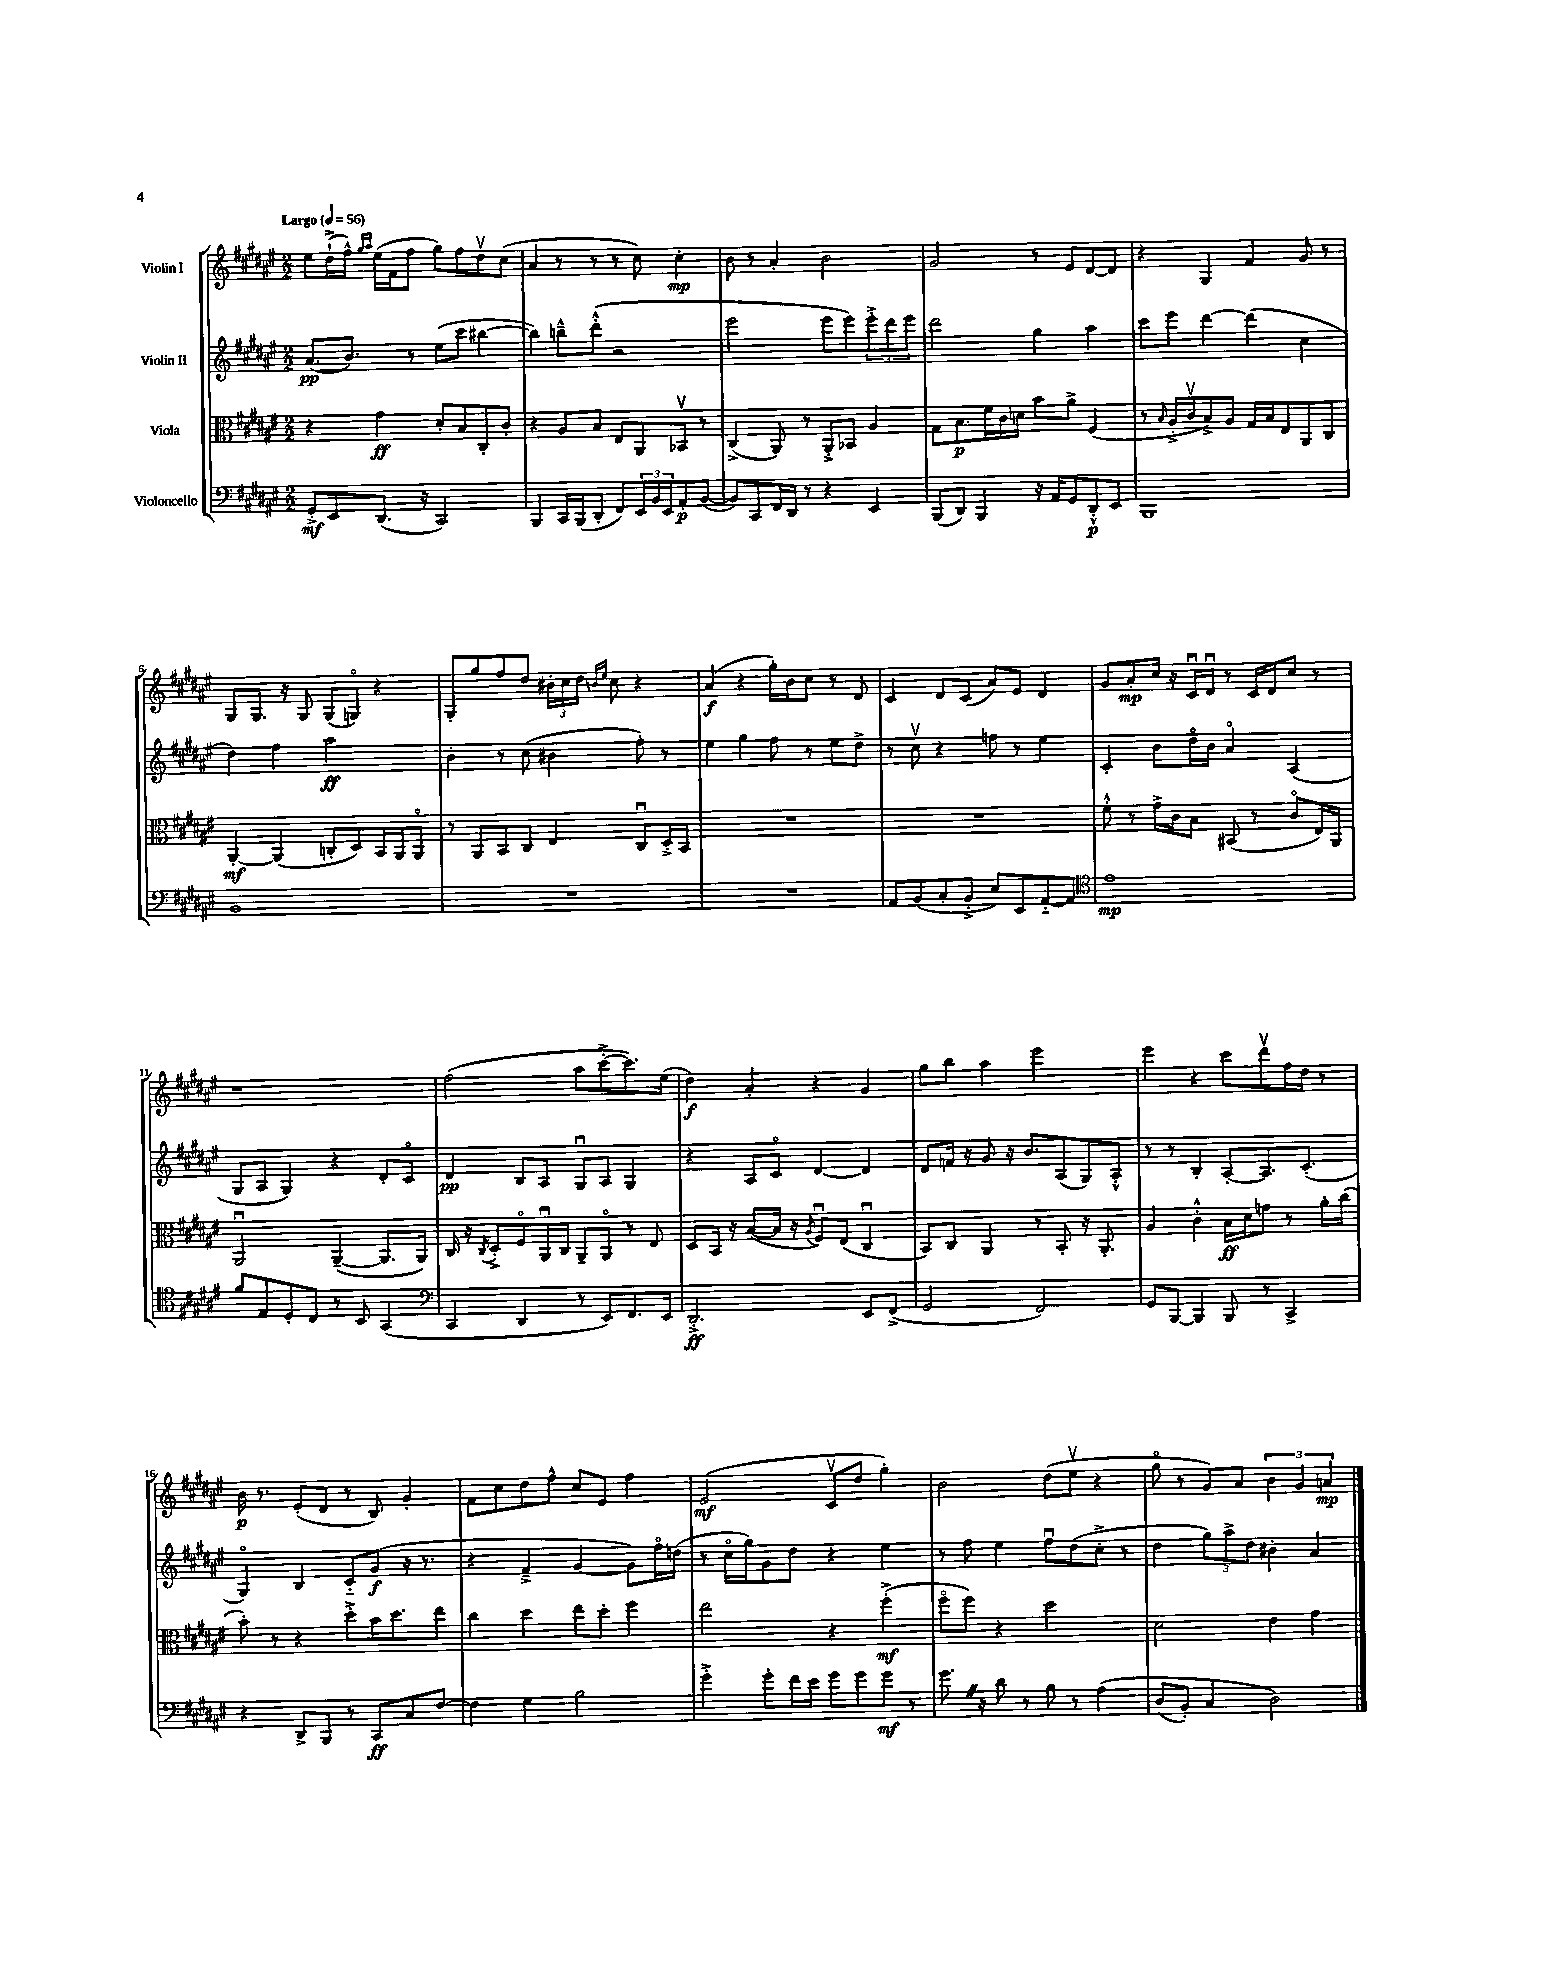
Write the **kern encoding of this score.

**kern	**dynam	**kern	**dynam	**kern	**dynam	**kern	**dynam
*part4	*part4	*part3	*part3	*part2	*part2	*part1	*part1
*staff4	*staff4	*staff3	*staff3	*staff2	*staff2	*staff1	*staff1
*I"Violoncello	*	*I"Viola	*	*I"Violin II	*	*I"Violin I	*
*clefF4	*	*clefC3	*	*clefG2	*	*clefG2	*
*k[f#c#g#d#a#e#]	*	*k[f#c#g#d#a#e#]	*	*k[f#c#g#d#a#e#]	*	*k[f#c#g#d#a#e#]	*
*M2/2	*	*M2/2	*	*M2/2	*	*M2/2	*
*MM56	*	*MM56	*	*MM56	*	*MM56	*
=1	=1	=1	=1	=1	=1	=1	=1
!	!	!	!	!	!	!LO:TX:a:B:t=Largo	!
8GG#'^/L	mf	4r	.	(8.a#/L	pp	8ee#\L	.
8EE#/	.	.	.	.	.	(16dd#`^\L	.
.	.	.	.	8.b/J)	.	16ff#^^\JJ)	.
.	.	.	.	.	.	16qqgg#/LL	.
.	.	.	.	.	.	16qqaa#/JJ	.
(8.DD#/J	.	4g#\	ff	.	.	(16ee#\LL	.
.	.	.	.	.	.	16f#\J	.
.	.	.	.	8r	.	8ff#\J	.
16r	.	.	.	.	.	.	.
2CC#/)	.	8d#'/L	.	(8ee#\L	.	8gg#\L)	.
.	.	8B/	.	8ccc#\J	.	8ff#\	.
.	.	8C#'/	.	[4bb#X\	.	8dd#v\	.
.	.	8c#'/J	.	.	.	(8cc#\J	.
=2	=2	=2	=2	=2	=2	=2	=2
4BBB/	.	4r	.	4bb#\])	.	4a#/	.
16CC#/LL	.	8A#/L	.	8bbn~^^\L	.	8r	.
(16BBB/J	.	.	.	.	.	.	.
8DD#'/J	.	8B/J	.	(8ddd#'^^\J	.	8r	.
8FF#/L)	.	8E#/L	.	2r	.	8r	.
24EE#/L	.	8AA#/	.	.	.	8cc#\)	.
24BB/	.	.	.	.	.	.	.
24EE#/J	.	.	.	.	.	.	.
8AA#'/	p	8BB-Xv/J	.	.	.	4cc#'\	mp
([8BB/J	.	8r	.	.	.	.	.
=3	=3	=3	=3	=3	=3	=3	=3
8BB/L])	.	(4C#^/	.	2eee#\	.	8b\	.
8CC#/	.	.	.	.	.	8r	.
16FF#/L	.	8AA#/)	.	.	.	4a#'/	.
16DD#/JJ	.	.	.	.	.	.	.
8r	.	8r	.	.	.	.	.
4r	.	8AA#'^/L	.	8eee#\L	.	2b\	.
.	.	8BB-X/J	.	8eee#\)	.	.	.
4EE#/	.	4A#/	.	12eee#'^\	.	.	.
.	.	.	.	12ddd#\	.	.	.
.	.	.	.	12eee#\J	.	.	.
=4	=4	=4	=4	=4	=4	=4	=4
(8BBB/L	.	8G#\L	.	2ddd#\	.	2g#/	.
8DD#/J)	.	8.B\	p	.	.	.	.
4BBB/	.	.	.	.	.	.	.
.	.	16f#\L	.	.	.	.	.
.	.	16c#\	.	.	.	.	.
.	.	16dn\JJ	.	.	.	.	.
16r	.	8b\L	.	4gg#\	.	8r	.
16AA#/KL	.	.	.	.	.	.	.
8GG#/	.	8a#^\J	.	.	.	8e#/L	.
8DD#'^^/	p	(4F#/	.	4aa#\	.	[8d#/	.
8EE#/J	.	.	.	.	.	8d#/J]	.
=5	=5	=5	=5	=5	=5	=5	=5
1BBB	.	8r	.	8ccc#\L	.	4r	.
.	.	16qqB/	.	.	.	.	.
.	.	16A#'^/LL	.	8eee#\J	.	.	.
.	.	16c#v/J	.	.	.	.	.
.	.	8B^/)	.	[4ddd#\	.	4G#/	.
.	.	8A#/J	.	.	.	.	.
.	.	16G#/LL	.	(4ddd#\]	.	4f#/	.
.	.	16B/J	.	.	.	.	.
.	.	8E#/	.	.	.	.	.
.	.	8AA#/	.	4cc#\	.	8g#/	.
.	.	8C#/J	.	.	.	8r	.
!!LO:LB:g=z
=6	=6	=6	=6	=6	=6	=6	=6
1BB	.	[4AA#'/	mf	4dd#\)	.	8G#/L	.
.	.	.	.	.	.	8.G#/J	.
.	.	(4AA#/]	.	4ff#\	.	.	.
.	.	.	.	.	.	16r	.
.	.	.	.	.	.	8G#/	.
.	.	8Cn'/L	.	2aa#\	ff	(8G#/L	.
.	.	8D#/)	.	.	.	8Gn/J)	.
.	.	16BB/L	.	.	.	4r	.
.	.	16AA#/J	.	.	.	.	.
.	.	8AA#/J	.	.	.	.	.
=7	=7	=7	=7	=7	=7	=7	=7
1r	.	8r	.	4b'\	.	8G#'/L	.
.	.	8AA#/L	.	.	.	8gg#/	.
.	.	8BB/	.	8r	.	8ff#/	.
.	.	8C#/J	.	(8cc#\	.	8dd#/J	.
.	.	4E#/	.	4b#X\	.	24b#X'\LL	.
.	.	.	.	.	.	24cc#\	.
.	.	.	.	.	.	24dd#\JJ	.
.	.	.	.	.	.	16qqbn/LL	.
.	.	.	.	.	.	16qqee#/JJ	.
.	.	.	.	.	.	8cc#\	.
.	.	8C#u/L	.	8ff#'\)	.	4r	.
.	.	16D#'^/L	.	8r	.	.	.
.	.	16BB/JJ	.	.	.	.	.
=8	=8	=8	=8	=8	=8	=8	=8
1r	.	1r	.	4ee#\	.	(4a#/	f
.	.	.	.	4gg#\	.	4r	.
.	.	.	.	8ff#\	.	16gg#'\LL)	.
.	.	.	.	.	.	16b\J	.
.	.	.	.	8r	.	8cc#\J	.
.	.	.	.	8ee#\L	.	8r	.
.	.	.	.	8dd#^\J	.	8d#/	.
=9	=9	=9	=9	=9	=9	=9	=9
8AA#/L	.	1r	.	8r	.	4c#/	.
(8BB/	.	.	.	8cc#v\	.	.	.
8C#'/	.	.	.	4r	.	8d#/L	.
8BB'^/J	.	.	.	.	.	(8c#/J	.
8E#/L)	.	.	.	8ffn\	.	8a#/L)	.
8EE#/	.	.	.	8r	.	8e#/J	.
[8AA#/	.	.	.	4ee#\	.	4d#/	.
8AA#/J]	.	.	.	.	.	.	.
=10	=10	=10	=10	=10	=10	=10	=10
*clefC4	*	*	*	*	*	*	*
1e#	mp	8f#'^^\	.	4c#'/	.	8g#/L	.
.	.	8r	.	.	.	8a#'/	mp
.	.	16g#^\LL	.	8b\L	.	16cc#/Jk	.
.	.	16c#\J	.	.	.	16r	.
.	.	8B\J	.	16dd#\L	.	16c#u/LL	.
.	.	.	.	16b\JJ	.	16d#u/JJ	.
.	.	(8BB#X/	.	4a#/	.	8r	.
.	.	8r	.	.	.	16c#/LL	.
.	.	.	.	.	.	16d#/J	.
.	.	8c#/L	.	(4A#/	.	8cc#/J	.
.	.	16E#/L)	.	.	.	8r	.
.	.	16AA#/JJ	.	.	.	.	.
!!LO:LB:g=z
=11	=11	=11	=11	=11	=11	=11	=11
8f#/L	.	2AA#u/	.	8G#/L	.	1r	.
8E#/	.	.	.	8A#/J	.	.	.
8D#'/	.	.	.	4G#/)	.	.	.
8C#/J	.	.	.	.	.	.	.
8r	.	([4AA#~/	.	4r	.	.	.
8BB/	.	.	.	.	.	.	.
(4GG#/	.	8.AA#/L]	.	8d#'/L	.	.	.
.	.	.	.	8c#/J	.	.	.
.	.	16AA#/Jk)	.	.	.	.	.
=12	=12	=12	=12	=12	=12	=12	=12
*clefF4	*	*	*	*	*	*	*
4CC#/	.	16C#/	.	4d#/	pp	(2ff#\	.
.	.	16r	.	.	.	.	.
.	.	8qC#/	.	.	.	.	.
.	.	8D#'^/L	.	.	.	.	.
4DD#/	.	8F#/	.	8B/L	.	.	.
.	.	16AA#u/L	.	8A#/J	.	.	.
.	.	16C#/JJ	.	.	.	.	.
8r	.	8AA#~/L	.	8G#u/L	.	8aa#\L	.
8EE#/L)	.	8AA#/J	.	8A#/J	.	[8ccc#'^\	.
8.FF#/	.	8r	.	4G#/	.	8.ccc#\])	.
.	.	8E#/	.	.	.	.	.
16EE#/Jk	.	.	.	.	.	(16ee#\Jk	.
=13	=13	=13	=13	=13	=13	=13	=13
2.DD#'^/	ff	8D#/L	.	4r	.	4dd#\)	f
.	.	16BB/Jk	.	.	.	.	.
.	.	16r	.	.	.	.	.
.	.	([8B/L	.	8A#/L	.	4a#'/	.
.	.	16B/Jk]	.	8c#/J	.	.	.
.	.	16r	.	.	.	.	.
.	.	8qA#/	.	.	.	.	.
.	.	8F#u/L)	.	[4d#/	.	4r	.
.	.	(8E#/J	.	.	.	.	.
8EE#/L	.	4C#u/	.	4d#/]	.	4g#/	.
(8FF#^/J	.	.	.	.	.	.	.
=14	=14	=14	=14	=14	=14	=14	=14
2GG#/	.	8BB/L)	.	8d#/L	.	8gg#\L	.
.	.	8C#/J	.	16fn/Jk	.	8bb\J	.
.	.	.	.	16r	.	.	.
.	.	4AA#/	.	8g#/	.	4aa#\	.
.	.	.	.	16r	.	.	.
.	.	.	.	8.b/L	.	.	.
2FF#/)	.	8r	.	.	.	2eee#\	.
.	.	8BB'/	.	(8A#/	.	.	.
.	.	16r	.	8G#/)	.	.	.
.	.	8.AA#'/	.	.	.	.	.
.	.	.	.	8A#'^^/J	.	.	.
=15	=15	=15	=15	=15	=15	=15	=15
8GG#/L	.	4A#/	.	8r	.	4eee#\	.
[8BBB/J	.	.	.	8r	.	.	.
4BBB/]	.	4c#'^^\	.	4B'/	.	4r	.
8BBB/	.	16B\LL	ff	[8A#'/L	.	8ccc#\L	.
.	.	16d#\J	.	.	.	.	.
8r	.	8gn\J	.	8.A#/]	.	8ddd#v\	.
4CC#^/	.	8r	.	.	.	16ff#\L	.
.	.	.	.	(8.c#'/J	.	16dd#\JJ	.
.	.	16a#'\LL	.	.	.	8r	.
.	.	(16cc#\JJ	.	.	.	.	.
!!LO:LB:g=z
=16	=16	=16	=16	=16	=16	=16	=16
4r	.	8b'\)	.	4G#/)	.	16b\	p
.	.	.	.	.	.	8.r	.
.	.	8r	.	.	.	.	.
8DD#^/L	.	4r	.	4B/	.	(8e#'/L	.
8BBB/J	.	.	.	.	.	8d#/J	.
8r	.	8dd#'^\L	.	8c#/L	.	8r	.
8CC#/L	ff	16b\K	.	(8g#/J	f	8B/)	.
.	.	8.dd#\	.	.	.	.	.
8C#/	.	.	.	16r	.	4g#'/	.
.	.	.	.	8.r	.	.	.
[8F#/J	.	8ee#\J	.	.	.	.	.
=17	=17	=17	=17	=17	=17	=17	=17
4F#\]	.	4cc#\	.	4r	.	8f#\L	.
.	.	.	.	.	.	8cc#\	.
4G#\	.	4dd#\	.	4f#~^/	.	8dd#\	.
.	.	.	.	.	.	8ff#^^\J	.
2B\	.	8ee#\L	.	[4g#/	.	8cc#/L	.
.	.	8dd#'\J	.	.	.	8e#/J	.
.	.	4ff#\	.	8g#\L])	.	4ff#\	.
.	.	.	.	16ff#\L	.	.	.
.	.	.	.	(16ddn\JJ	.	.	.
=18	=18	=18	=18	=18	=18	=18	=18
4g#'^\	.	2ee#\	.	8r	.	(2e#/	mf
.	.	.	.	16cc#\LL	.	.	.
.	.	.	.	16gg#\J)	.	.	.
8g#'\L	.	.	.	8g#\	.	.	.
16f#\L	.	.	.	8dd#\J	.	.	.
16e#\JJ	.	.	.	.	.	.	.
8g#\L	.	4r	.	4r	.	8c#v/L	.
8g#\	.	.	.	.	.	8dd#/J	.
8g#\J	mf	(4ff#'^\	mf	4ee#\	.	4gg#'\)	.
8r	.	.	.	.	.	.	.
=19	=19	=19	=19	=19	=19	=19	=19
8.g#Z\	.	8ff#\L	.	8r	.	2b\	.
.	.	8ff#\J)	.	8ff#\	.	.	.
16r	.	.	.	.	.	.	.
8d#\	.	4r	.	4ee#\	.	.	.
8r	.	.	.	.	.	.	.
8B\	.	2dd#\	.	8ff#u\L	.	(8dd#\L	.
8r	.	.	.	(8dd#\	.	8ee#v\J	.
(4A#\	.	.	.	8cc#'^\J	.	4r	.
.	.	.	.	8r	.	.	.
=20	=20	=20	=20	=20	=20	=20	=20
(8D#/L	.	2d#\	.	4dd#\	.	8gg#\	.
8BB'/J)	.	.	.	.	.	8r	.
4C#/	.	.	.	12gg#\L)	.	8g#/L)	.
.	.	.	.	12aa#^\	.	.	.
.	.	.	.	.	.	8a#/J	.
.	.	.	.	12dd#\J	.	.	.
2D#\)	.	4e#\	.	4b#X'\	.	6b\	.
.	.	.	.	.	.	6g#/	.
.	.	4g#\	.	4a#/	.	.	.
.	.	.	.	.	.	6an/	mp
==	==	==	==	==	==	==	==
*-	*-	*-	*-	*-	*-	*-	*-
